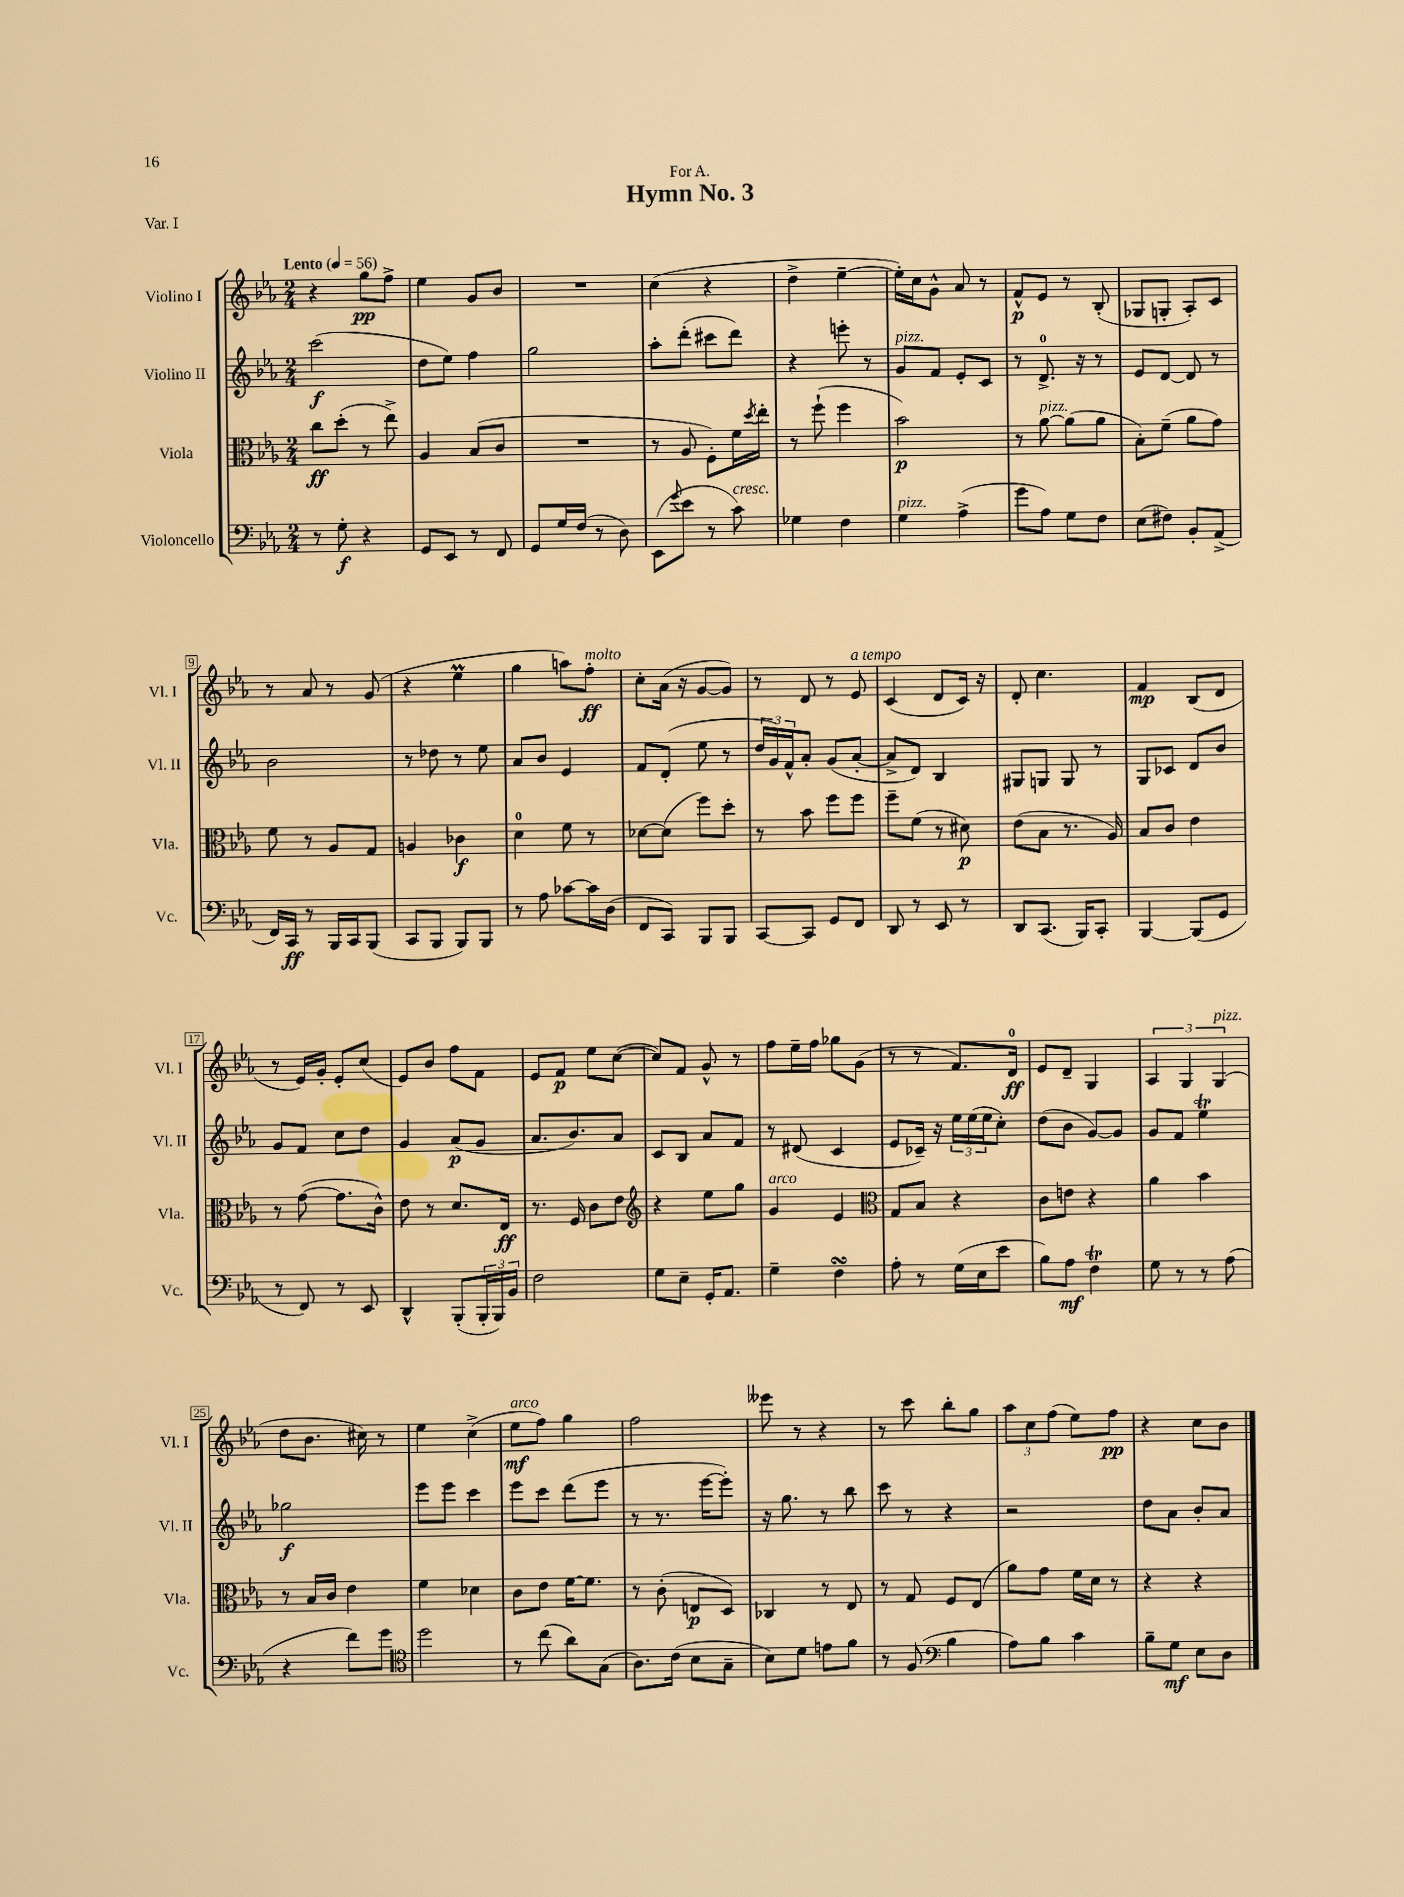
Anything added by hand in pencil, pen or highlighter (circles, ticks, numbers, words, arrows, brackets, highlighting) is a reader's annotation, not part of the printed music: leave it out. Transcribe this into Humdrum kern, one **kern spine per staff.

**kern	**kern	**kern	**kern
*staff4	*staff3	*staff2	*staff1
*clefF4	*clefC3	*clefG2	*clefG2
*k[b-e-a-]	*k[b-e-a-]	*k[b-e-a-]	*k[b-e-a-]
*M2/4	*M2/4	*M2/4	*M2/4
*MM56	*MM56	*MM56	*MM56
8r	8cc\L	(2ccc\	4r
8G'\	(8dd'\J	.	.
4r	8r	.	8gg\L
.	8ee-^\)	.	8ff^\J
=	=	=	=
8GG/L	4A-/	8dd\L	4ee-\
8EE-/J	.	8ee-\J)	.
8r	(8B-/L	4ff\	8g/L
8FF/	8c/J	.	8b-/J
=	=	=	=
8GG/L	2r	2gg\	2r
16G/L	.	.	.
(16F/JJ	.	.	.
8r	.	.	.
8D\)	.	.	.
=	=	=	=
(8EE-\L	8r	8aa-'\L	(4cc\
8qqg/	.	.	.
8e-\J	8A-/	(8ddd'\J	.
8r	8F'\L)	8ccc#\L	4r
8c\)	16f\L	8ddd\J)	.
.	8qdd/	.	.
.	16ee-'\JJ	.	.
=	=	=	=
4G-\	8r	4r	4dd^\
.	(8ff`\	.	.
4F\	4ff\	8eee'\	[4ee-~\
.	.	8r	.
=	=	=	=
4G\	2b-\)	8g/L	16ee-'\]LL)
.	.	.	16cc\J
.	.	8f/J	8g^^\J
(4A-^\	.	8e-'/L	8a-/
.	.	8c/J	8r
=	=	=	=
8g\L	8r	8r	8f^^/L
8A-\J)	[8a-\	8.d^/	8e-/J
8G\L	(8a-\]L	.	8r
.	.	16r	.
8F\J	8a-\J	8r	(8B-'/
=	=	=	=
(8E-\L	8B-'\L)	8e-/L	8G-/L
8F#\J)	(8f~\J	[8d/J	8G'/J
8BB-'/L	8a-\L	8d/]	8A-'/L)
(8AA-^/J	8g\J)	8r	8c/J
=	=	=	=
16FF/LL)	8f\	2b-\	8r
16CC/JJ	.	.	.
8r	8r	.	8a-/
16BBB-/LL	8A-/L	.	8r
16CC/J	.	.	.
(8BBB-/J	8G/J	.	(8g/
=	=	=	=
8CC/L	4A/	8r	4r
8BBB-/J	.	8dd-\	.
8BBB-/L)	4c-\	8r	4ee-\
8BBB-/J	.	8ee-\	.
=	=	=	=
8r	4d\	8a-/L	4gg\
8A-\	.	8b-/J	.
[8c-\L	8f\	4e-/	8aa\L)
16c-\]L	8r	.	8ff'\J
(16D\JJ	.	.	.
=	=	=	=
8FF/L	[8d-\L	8f/L	8cc'\L
8CC/J)	(8d-\]J	(8d'/J	(16a-\Jk
.	.	.	16r
8BBB-/L	8ff\L)	8ee-\	[8g/L
8BBB-/J	8dd'\J	8r	8g/]J)
=	=	=	=
[8CC/L	8r	24dd/LL	8r
.	.	24g/)	.
.	.	24f^^/J	.
8CC/]J	8b-\	8a-'/J	8d/
8GG/L	8ff\L	(8g/L	8r
8FF/J	8ff\J	[8a-'/J	8e-/
=	=	=	=
8DD/	8ff~\L	8a-^/]L	(4c/
8r	(8f\J	8d/J)	.
8EE-/	8r	4B-/	8d/L
8r	8d#\)	.	16c/Jk)
.	.	.	16r
=	=	=	=
8DD/L	(8e-\L	8G#/L	8d'/
(8.CC/J	8B-\J	8G/J	4.cc\
.	8.r	8G/	.
16BBB-/LK)	.	.	.
8CC'/J	.	8r	.
.	16A-/)	.	.
=	=	=	=
[4BBB-/	8B-/L	8G/L	4f/
.	8c/J	8c-/J	.
(8BBB-/]L	4e-\	8d/L	(8B-/L
8GG/J	.	8b-/J	8d/J
=	=	=	=
8r	8r	8g/L	8r
8FF/)	([8g\	8f/J	16e-/LL)
.	.	.	16g'/JJ
8r	8.g\]L	8cc\L	8e-'/L
8EE-/	.	8dd\J	(8cc/J
.	16c^^\Jk)	.	.
=	=	=	=
4DD^^/	8e-\	4g/	8e-/L)
.	8r	.	8b-/J
(8BBB-'/L	8.d/L	(8a-/L	8ff\L
24BBB-'/L	.	8g/J	8f\J
24BBB-/)	.	.	.
.	16E-/Jk	.	.
24BB-/JJ	.	.	.
=	=	=	=
2F\	8.r	8.a-/L	8e-/L
.	.	.	8f/J
.	16F/	8.b-/)	.
.	8c\L	.	8ee-\L
.	8e-\J	8a-/J	([8cc\J
=	=	=	=
*	*clefG2	*	*
8G\L	4r	8c/L	8cc/]L)
8E-~\J	.	8B-/J	8f/J
16GG'/LK	8ee-\L	8a-/L	8g^^/
8.AA-/J	.	.	.
.	8gg\J	8f/J	8r
=	=	=	=
4G~\	4g/	8r	8ff\L
.	.	(8d#/	16ee-~\L
.	.	.	16ff\JJ
4F\	4e-/	4c/	8gg-\L
.	.	.	(8g\J
=	=	=	=
*	*clefC3	*	*
8A-'\	8G/L	8e-/L	8r
8r	8B-/J	16c-~/Jk)	8r
.	.	16r	.
(16G\LL	4r	24ee-\LL	8.f/L)
.	.	(24ee-\	.
16E-\J	.	.	.
.	.	24ee-\J	.
8e-\J	.	8cc'\J)	.
.	.	.	16d/Jk
=	=	=	=
8B-\L)	8c\L	(8dd\L	8e-/L
8A-\J	8e\J	8b-\J	8d~/J
4F\	4r	[8g/L)	4G/
.	.	8g/]J	.
=	=	=	=
8G\	4a-\	8g/L	6A-/
8r	.	8f/J	.
.	.	.	6G/
8r	4b-\	4ee-\	.
.	.	.	(6G/
(8A-\	.	.	.
=	=	=	=
4r	8r	2gg-\	8dd\L
.	16B-/LL	.	8.b-\J
.	16c/JJ	.	.
8f\L)	4e-\	.	.
.	.	.	16cc#\)
8g\J	.	.	8r
=	=	=	=
*clefC4	*	*	*
2dd\	4f\	8eee-\L	4ee-\
.	.	8eee-\J	.
.	4d-\	4ccc\	(4cc^\
=	=	=	=
8r	8c\L	8eee-\L	8ee-\L
(8cc\	8e-\J	8ccc\J	8ff\J)
8a-\L)	[16f\LK	(8ddd\L	4gg\
.	8.f\]J	.	.
(8G\J	.	8eee-\J	.
=	=	=	=
8.A-\L)	8r	8r	2ff\
.	(8c'\	8.r	.
(16c\Jk	.	.	.
8B-\L	8E/L	.	.
.	.	[16eee-\LK	.
8G~\J	8D/J)	8eee-'\]J)	.
=	=	=	=
8B-\L)	4C-/	16r	8eee--\
.	.	8.gg\	.
8d\J	.	.	8r
8e\L	8r	8r	4r
8f\J	8E-/	8bb-\	.
=	=	=	=
8r	8r	8ccc\	8r
(8F/	8G/	8r	8ccc\
*clefF4	*	*	*
4B-\	8F/L	4r	8bb-'\L
.	(8E-/J	.	8gg\J
=	=	=	=
8A-\L)	8a-\L)	2r	12aa-\L
.	.	.	12cc\
8B-\J	8g\J	.	.
.	.	.	(12ff\J
4c\	16f\LL	.	8ee-\L)
.	16d\JJ	.	.
.	8r	.	8ff\J
=	=	=	=
8B-~\L	4r	8dd\L	4r
8G\J	.	8a-\J	.
8E-\L	4r	8b-'/L	8cc\L
8D\J	.	8a-/J	8b-\J
==	==	==	==
*-	*-	*-	*-
